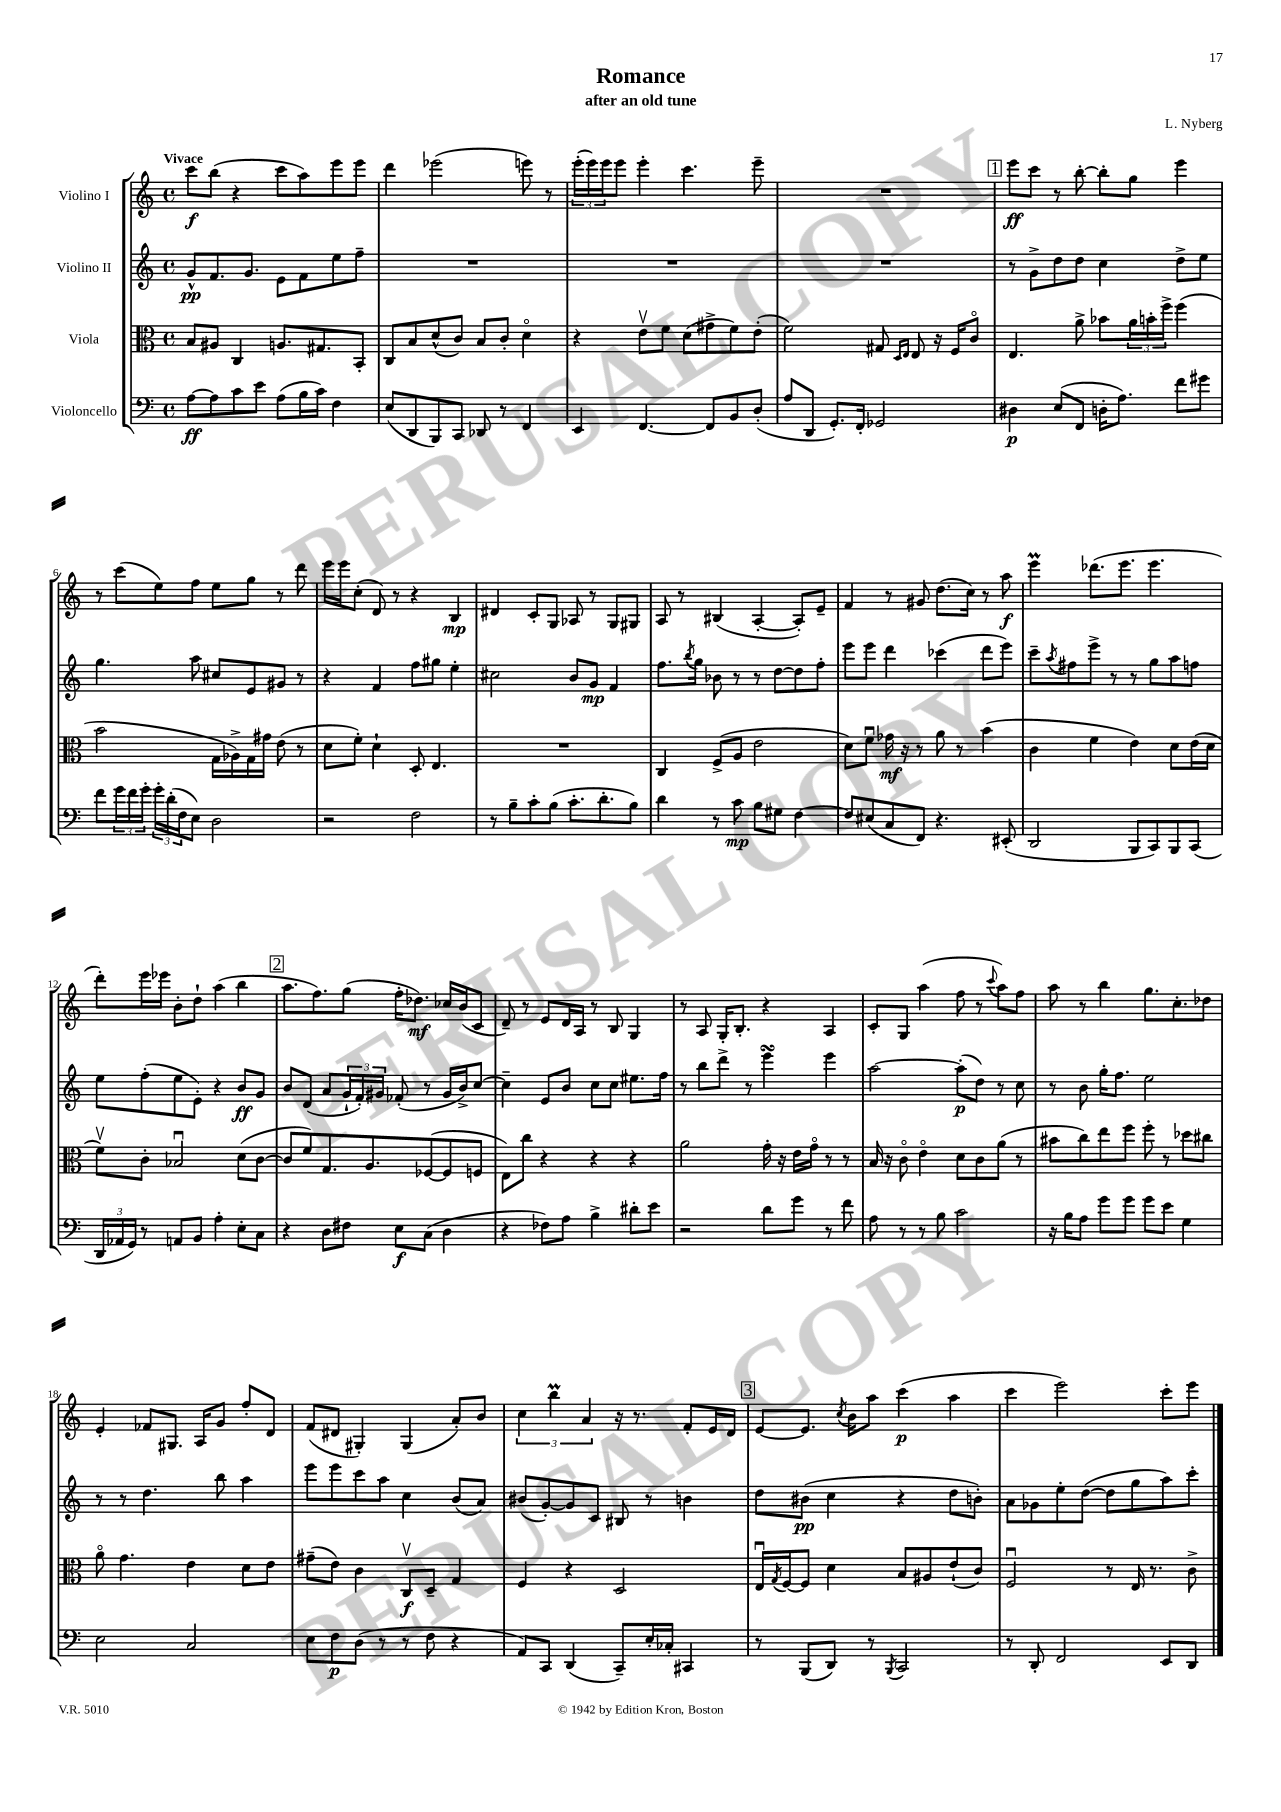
\header { title = "Romance" composer = "L. Nyberg" subtitle = "after an old tune" }
<<
\new StaffGroup <<
\new Staff = "s0" \with { instrumentName = "Violino I" } {
    \clef treble \key c \major \defaultTimeSignature \time 4/4 \tempo "Vivace"
    c'''8\f b''8( r4 c'''8 a''8) e'''8 e'''8 |
    d'''4 ees'''2( e'''8) r8 |
    \tuplet 3/2 { e'''16-.( e'''16) e'''16 } e'''8 e'''4-. c'''4. e'''8-- |
    R1 |
    \mark \markup { \box "1" } e'''8\ff c'''8 r8 b''8~-. b''8-. g''8 e'''4 |
    r8 c'''8( e''8) f''8 e''8 g''8 r8 d'''8 |
    e'''16 e'''16 c''8-.( d'8) r8 r4 b4\mp |
    dis'4 c'8-. g8 aes8 r8 g8 gis8 |
    a8 r8 bis4( a4~-. a8-.) e'8-- |
    f'4 r8 gis'8 d''8.( c''16) r8 a''8\f |
    e'''4\prall des'''8.( e'''8. e'''4. |
    d'''8-.) e'''16 ees'''16 b'8-. d''8-! a''4( b''4 |
    \mark \markup { \box "2" } a''8. f''8.) g''8( f''16-. des''8.\mf) ces''16 b'16( c'8 |
    d'8--) r8 e'8 d'16 a16 r8 b8 g4 |
    r8 a8 g16-. b8.-. r4 a4 |
    c'8-. g8 a''4( f''8 r8 \appoggiatura { c'''8 } a''8) f''8 |
    a''8 r8 b''4 g''8. c''8.-. des''8 |
    e'4-. fes'8 gis8. a16 g'8 f''8-. d'8 |
    f'8( dis'8 gis4-.) gis4( a'8-.) b'8 |
    \tuplet 3/2 { c''4 b''4\prall a'4 } r16 r8. f'8-. e'16 d'16 |
    \mark \markup { \box "3" } e'8~ e'8. \acciaccatura { c''8 } b'16 a''8 c'''4\p( a''4 |
    c'''4 e'''2) c'''8-. e'''8 \bar "|." |
}
\new Staff = "s1" \with { instrumentName = "Violino II" } {
    \clef treble \key c \major \defaultTimeSignature \time 4/4
    g'8-^\pp f'8. g'8. e'8 f'8 e''8 f''8-- |
    R1 |
    R1 |
    R1 |
    \mark \markup { \box "1" } r8 g'8-> d''8 d''8 c''4 d''8-> e''8 |
    g''4. a''8 cis''8 e'8 gis'8 r8 |
    r4 f'4 f''8 gis''8 e''4-. |
    cis''2 b'8 g'8\mp f'4 |
    f''8. \acciaccatura { b''8 } g''16 bes'8 r8 r8 d''8~ d''8 f''8-. |
    e'''8 e'''8 d'''4 ces'''4( d'''8 e'''8) |
    c'''8-- \acciaccatura { a''8 } fis''8 e'''8-> r8 r8 g''8 a''8 f''8 |
    e''8 f''8-.( e''8 e'8-.) r4 b'8\ff g'8 |
    \mark \markup { \box "2" } b'8 d'8( a'8 \tuplet 3/2 { g'16-! f'16-.) gis'16 } fes'8-.( r8 gis'16 b'16->) c''8~ |
    c''4-- e'8 b'8 c''8 c''8 eis''8. f''16 |
    r8 b''8 d'''8-> r8 e'''4\turn e'''4 |
    a''2~ a''8-.\p( d''8) r8 c''8 |
    r8 b'8 g''16-. f''8. e''2 |
    r8 r8 d''4. b''8 a''4 |
    e'''8 e'''8 c'''8 a''8 c''4 b'8( a'8) |
    bis'8( g'8~-.) g'8 c'8 bis8 r8 b'4 |
    \mark \markup { \box "3" } d''8 bis'8\pp( c''4 r4 d''8 b'8-.) |
    a'8 ges'8 e''8-. d''8~( d''8 g''8 a''8) c'''8-. \bar "|." |
}
\new Staff = "s2" \with { instrumentName = "Viola" } {
    \clef alto \key c \major \defaultTimeSignature \time 4/4
    b8 ais8 c4 a8. gis8. b,8-. |
    c8 b8 d'8-^( c'8) b8 c'8-. d'4\flageolet |
    r4 e'8\upbow f'8 d'8( gis'8-> f'8) e'8-.( |
    f'2) gis8 \grace { d16 e16 } e8 r16 f16 c'8\flageolet |
    \mark \markup { \box "1" } e4. a'8-> bes'8 \tuplet 3/2 { a'16 b'16-. f''16-> } f''4( |
    b'2 g16 aes16->) g16 gis'16 e'8( r8 |
    d'8 f'8-.) d'4-! d8-. e4. |
    R1 |
    c4 f8->( a8 e'2 |
    d'8) f'8\downbow ges'16\mf r16 r8 a'8 r8 b'4( |
    c'4 f'4 e'4) d'8 e'16( d'16 |
    f'8\upbow) c'8-. bes2\downbow d'8( c'8~ |
    \mark \markup { \box "2" } c'8 f'8) g8. a8. fes8~( fes8 f8 |
    e8) c''8 r4 r4 r4 |
    a'2 g'16-. r16 e'16 g'16\flageolet r8 r8 |
    b16 r16 c'8\flageolet e'4\flageolet d'8 c'8 a'8( r8 |
    bis'8 c''8) e''8 f''8 f''8-. r8 des''8 cis''8 |
    a'8\flageolet g'4. e'4 d'8 e'8 |
    gis'8--( e'8) c'4 c8\upbow\f d8-- g4 |
    f4 r4 d2 |
    \mark \markup { \box "3" } e16\downbow \acciaccatura { g8 } f16~ f8 d'4 b8 ais8 e'8-!( c'8) |
    f2\downbow r8 e16 r8. c'8-> \bar "|." |
}
\new Staff = "s3" \with { instrumentName = "Violoncello" } {
    \clef bass \key c \major \defaultTimeSignature \time 4/4
    a8~\ff a8 c'8 e'8 a8( b16 c'16) f4 |
    e8( d,8 b,,8) c,8 des,8 r8 f,4 |
    e,4 f,4.~ f,8 b,8 d8-.( |
    a8 d,8 g,8.-.) f,16-. ges,2 |
    \mark \markup { \box "1" } dis4\p e8( f,8 d16-. a8.) f'8 gis'8 |
    f'8 \tuplet 3/2 { g'16 f'16 g'16-. } \tuplet 3/2 { g'16-. d'16-.( f16 } e8) d2 |
    r2 f2 |
    r8 b8-- c'8-. b8( c'8.-. d'8.-. b8) |
    d'4 r8 c'8\mp b8 gis8 f4~ |
    f8 eis8( c8 f,8) r4. eis,8-.( |
    d,2 b,,8 c,8) b,,8 c,8( |
    \tuplet 3/2 { d,16 aes,16 g,16) } r8 a,8 b,8 a4-. e8-. c8 |
    \mark \markup { \box "2" } r4 d8 fis8 e8\f c8( d4 |
    r4 fes8) a8 b4-> dis'8-. e'8 |
    r2 d'8 g'8 r8 f'8 |
    a8 r8 r8 b8 c'2 |
    r16 b16 a8 g'8 g'8 g'8 e'8 g4 |
    e2 c2 |
    e8 f8\p d8( r8 r8 f8 r4 |
    a,8) c,8 d,4( c,8--) e16-. ces16-. cis,4 |
    \mark \markup { \box "3" } r8 b,,8( d,8) r8 \acciaccatura { b,,8 } c,2 |
    r8 d,8-. f,2 e,8 d,8 \bar "|." |
}
>>
>>
